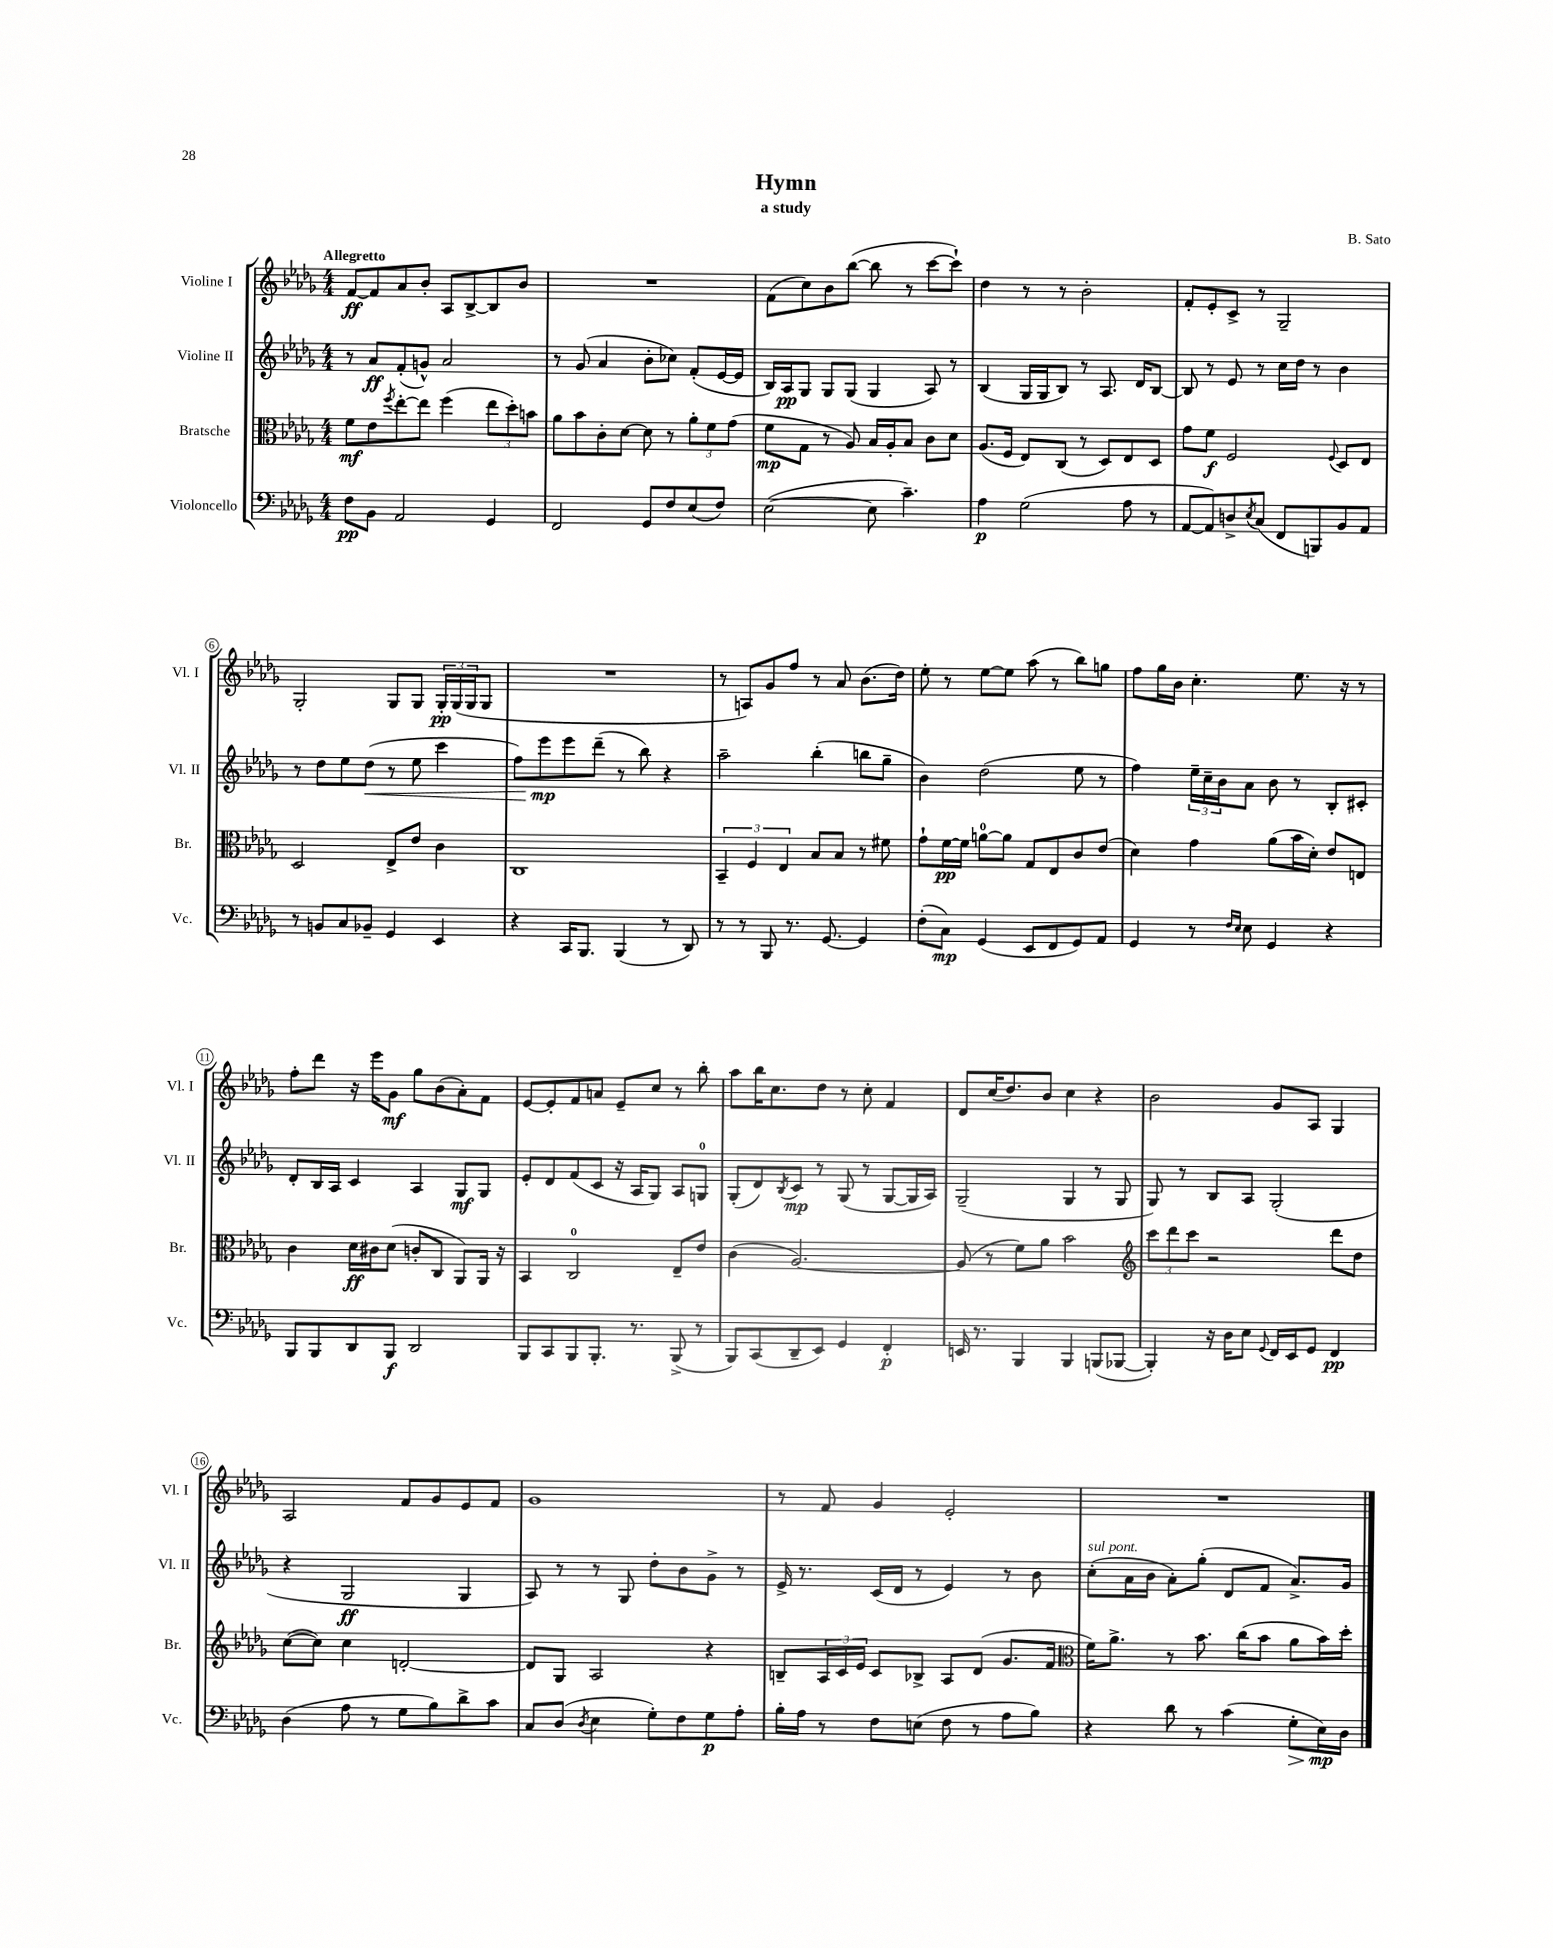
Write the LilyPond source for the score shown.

\header { title = "Hymn" composer = "B. Sato" subtitle = "a study" }
<<
\new StaffGroup <<
\new Staff = "s0" \with { instrumentName = "Violine I" shortInstrumentName = "Vl. I" } {
    \clef treble \key des \major \numericTimeSignature \time 4/4 \tempo "Allegretto"
    f'8~\ff f'8 aes'8 bes'8-. aes8 bes8~-> bes8 bes'8 |
    R1 |
    f'8( c''8) bes'8 bes''8~( bes''8 r8 c'''8~ c'''8-!) |
    des''4 r8 r8 bes'2-. |
    f'8-. ees'8-. c'8-> r8 ges2-- |
    ges2-. ges8 ges8 \tuplet 3/2 { ges16-.\pp ges16( ges16 } ges8 |
    R1 |
    r8 a8) ges'8 f''8 r8 aes'8 bes'8.( des''16) |
    ees''8-. r8 ees''8~ ees''8 aes''8( r8 bes''8) g''8 |
    f''8 ges''16 bes'16 c''4.-. ees''8. r16 r8 |
    f''8-. des'''8 r16 ees'''16 ges'8\mf ges''8 bes'8( aes'8-.) f'8 |
    ees'8~ ees'8-. f'8 a'8 ees'8-- c''8 r8 bes''8-. |
    aes''8 bes''16 c''8. des''8 r8 c''8-. f'4 |
    des'8 c''16( des''8.) bes'8 c''4 r4 |
    bes'2 ges'8 aes8 ges4 |
    aes2 f'8 ges'8 ees'8 f'8 |
    ges'1 |
    r8 f'8 ges'4 ees'2-. |
    R1 \bar "|." |
}
\new Staff = "s1" \with { instrumentName = "Violine II" shortInstrumentName = "Vl. II" } {
    \clef treble \key des \major \numericTimeSignature \time 4/4
    r8 aes'8\ff f'8-.( g'8-^) aes'2 |
    r8 ges'8( aes'4 bes'8-. ces''8) f'8-.( ees'16~ ees'16 |
    bes16) aes16\pp ges8 ges8 ges8( ges4 aes8) r8 |
    bes4( ges16 ges16 bes8) r8 aes8. des'16 bes8~ |
    bes8 r8 ees'8 r8 c''16 des''16 r8 bes'4 |
    r8 des''8 ees''8 des''8\<( r8 ees''8 c'''4 |
    f''8) ees'''8\mp\! ees'''8 des'''8--( r8 bes''8) r4 |
    aes''2-- bes''4-.( b''8 ges''8-- |
    bes'4) des''2( ees''8 r8 |
    f''4) \tuplet 3/2 { ees''16-- c''16-- bes'16 } aes'8 bes'8 r8 bes8-. cis'8-. |
    des'8-. bes16 aes16 c'4 aes4 ges8\mf ges8 |
    ees'8-. des'8 f'8( c'8 r16 aes16 ges8) aes8 g8-0 |
    ges8-.( des'8) \acciaccatura { bes8 } c'8\mp r8 ges8( r8 ges8~ ges16 aes16) |
    ges2--( ges4 r8 ges8 |
    ges8) r8 bes8 aes8 ges2-.( |
    r4 ges2\ff ges4 |
    aes8) r8 r8 ges8 des''8-. bes'8 ges'8-> r8 |
    ees'16-> r8. c'16( des'16 r8 ees'4) r8 bes'8 |
    c''8-.^\markup { \italic "sul pont." }( aes'16 bes'16 aes'8-.) ges''8-.( des'8 f'8 aes'8.->) ges'16 \bar "|." |
}
\new Staff = "s2" \with { instrumentName = "Bratsche" shortInstrumentName = "Br." } {
    \clef alto \key des \major \numericTimeSignature \time 4/4
    f'8\mf ees'8 \acciaccatura { f''8 } ees''8~-. ees''8 f''4( \tuplet 3/2 { ees''8 des''8-.) b'8 } |
    aes'8 bes'8 c'8-. des'8~ des'8 r8 \tuplet 3/2 { aes'8-. f'8 ges'8( } |
    f'8\mp ges8 r8 aes8) bes16 aes16-. bes8 c'8 des'8 |
    aes8.( f16 ees8) c8( r8 des8) ees8 des8 |
    ges'8 f'8\f f2 \appoggiatura { f8 } des8 ees8 |
    des2 ees8-> ees'8 c'4 |
    c1 |
    \tuplet 3/2 { bes,4-- f4 ees4 } bes8 bes8 r8 fis'8 |
    ges'8-! f'16~\pp f'16 a'8-0~ a'8 ges8 ees8 c'8 ees'8( |
    des'4) ges'4 aes'8( bes'16 des'16-.) ees'8 e8 |
    c'4 des'16\ff cis'16 des'8( c'8-. c8 aes,8) aes,16 r16 |
    bes,4 c2-0 ees8-- ees'8 |
    c'4( aes2.~) |
    aes8( r8 f'8) aes'8 bes'2 |
    \clef treble \tuplet 3/2 { c'''8 des'''8 c'''8 } r2 des'''8 des''8 |
    c''8~( c''8) c''4 d'2~-. |
    d'8 ges8 aes2 r4 |
    b8-- \tuplet 3/2 { aes16 c'16 ees'16 } c'8 bes8-> aes8 des'8( ges'8. f'16 |
    \clef alto f'16) aes'8.-> r8 bes'8. c''16( bes'8 aes'8 bes'16) des''16-. \bar "|." |
}
\new Staff = "s3" \with { instrumentName = "Violoncello" shortInstrumentName = "Vc." } {
    \clef bass \key des \major \numericTimeSignature \time 4/4
    f8\pp bes,8 aes,2 ges,4 |
    f,2 ges,8 f8 ees8( f8) |
    ees2~( ees8 c'4.--) |
    aes4\p ges2( aes8 r8 |
    aes,8~ aes,8) d8-> \acciaccatura { ees8 } c8( f,8 b,,8) bes,8 aes,8 |
    r8 b,8 c8 bes,8-- ges,4 ees,4 |
    r4 c,16 bes,,8. bes,,4( r8 des,8) |
    r8 r8 bes,,8 r8. ges,8.~ ges,4 |
    f8-.( c8\mp) ges,4( ees,8 f,8 ges,8) aes,8 |
    ges,4 r8 \grace { f16 ees16 } ees8 ges,4 r4 |
    bes,,8 bes,,8 des,8 bes,,8\f des,2 |
    bes,,8 c,8 bes,,8 bes,,8.-. r8. bes,,8->( r8 |
    bes,,8) c,8( des,8-- ees,8) ges,4 f,4-.\p |
    e,16 r8. bes,,4 bes,,4 b,,8( bes,,8~ |
    bes,,4-.) r16 des16 ees8 \appoggiatura { ges,8 } f,16 ees,16 ges,8 f,4\pp |
    des4( aes8 r8 ges8 bes8) des'8-> c'8 |
    c8 des8( \acciaccatura { des8 } ees4 ges8-.) f8 ges8\p aes8-. |
    bes16-. aes16 r8 f8 e8( f8 r8 aes8 bes8) |
    r4 des'8 r8 c'4( ges8-.\> ees16\mp\!) des16 \bar "|." |
}
>>
>>
\layout { \context { \Score \override BarNumber.stencil = #(make-stencil-circler 0.1 0.3 ly:text-interface::print) } }
